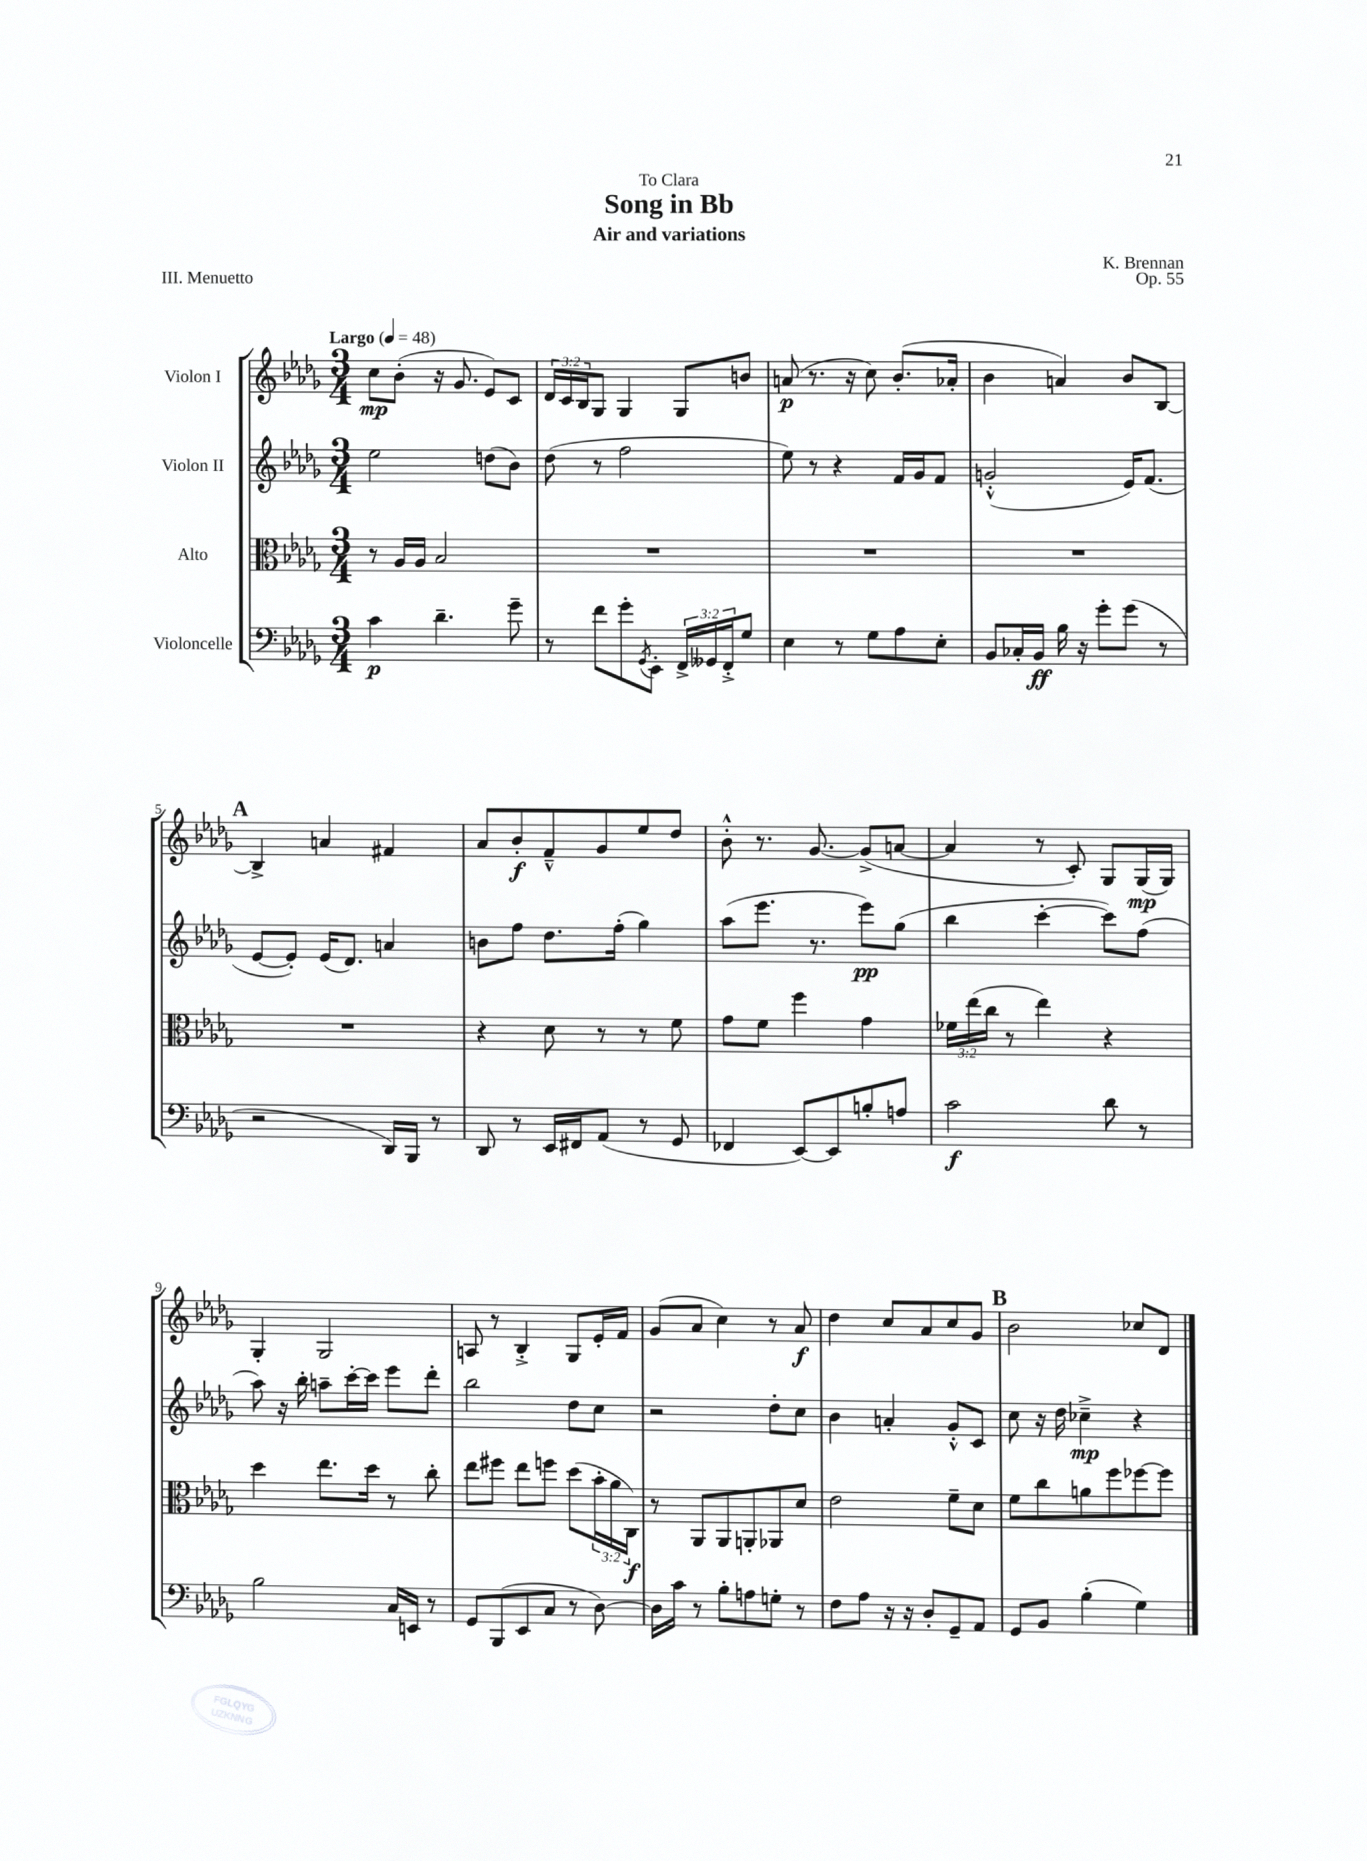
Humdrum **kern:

**kern	**kern	**kern	**kern
*staff4	*staff3	*staff2	*staff1
*clefF4	*clefC3	*clefG2	*clefG2
*k[b-e-a-d-g-]	*k[b-e-a-d-g-]	*k[b-e-a-d-g-]	*k[b-e-a-d-g-]
*M3/4	*M3/4	*M3/4	*M3/4
*MM48	*MM48	*MM48	*MM48
4c	8r	2ee-	8cc
.	16A-	.	(8b-'
.	16A-	.	.
4.d-~	2B-	.	16r
.	.	.	8.g-
.	.	(8dd	8e-)
8g-~	.	8b-)	8c
=	=	=	=
8r	2.r	(8dd-	24d-
.	.	.	24c
.	.	.	24B-
8f	.	8r	8G-
8g-'	.	2ff	4G-
8qGG-	.	.	.
8EE-'	.	.	.
24FF^	.	.	8G-
24GG--	.	.	.
24FF'^	.	.	.
8G-	.	.	8b
=	=	=	=
4E-	2.r	8ee-)	(8a
.	.	8r	8.r
8r	.	4r	.
.	.	.	16r
8G-	.	.	8cc)
8A-	.	16f	(8.b-'
.	.	16g-	.
8E-'	.	8f	.
.	.	.	16a-'
=	=	=	=
8BB-	2.r	(2g'^^	4b-
16C-'	.	.	.
16BB-	.	.	.
16B-	.	.	4a)
16r	.	.	.
8g-'	.	.	.
(8g-	.	16e-)	8b-
.	.	(8.f	.
8r	.	.	[8B-
=	=	=	=
2r	2.r	[8e-	4B-^]
.	.	8e-'])	.
.	.	(16e-	4a
.	.	8.d-)	.
16DD-)	.	4a	4f#
16BBB-	.	.	.
8r	.	.	.
=	=	=	=
8DD-	4r	8b	8a-
8r	.	8ff	8b-'
16EE-	8d-	8.dd-	8f~^^
16FF#	.	.	.
(8AA-	8r	.	8g-
.	.	(16ff'	.
8r	8r	4gg-)	8ee-
8GG-	8f	.	8dd-
=	=	=	=
4FF-	8g-	(8aa-	8b-'^^
.	8f	8.eee-	8.r
[8EE-)	4ff	.	.
.	.	8.r	[8.g-
8EE-]	.	.	.
8B'	4g-	8eee-)	(8g-^]
8A	.	(8gg-	[8a
=	=	=	=
2c	24f-	4bb-	4a]
.	(24ee-	.	.
.	24cc	.	.
.	8r	.	.
.	4ee-)	[4ccc'	8r
.	.	.	8c')
8d-	4r	8ccc])	8G-
8r	.	(8ff	(16G-
.	.	.	16G-)
=	=	=	=
2B-	4dd-	8aa-)	4G-'
.	.	16r	.
.	.	16bb-'	.
.	8.ee-	8aa~	2G-
.	.	[16ccc'	.
.	16dd-	16ccc]	.
16C	8r	8eee-	.
16EE	.	.	.
8r	8cc'	8ddd-'	.
=	=	=	=
8GG-	8ee-	2bb-	8A
(8BBB-	8ff#	.	8r
8EE-	8ee-	.	4B-'^
8C	8ff	.	.
8r	(8dd-	8dd-	8G-
[8D-)	24b-'	8cc	16e-'
.	24a-	.	.
.	.	.	16f
.	24C)	.	.
=	=	=	=
16D-]	8r	2r	(8g-
16c	.	.	.
8r	8AA-	.	8a-
8B-'	8AA-	.	4cc)
8A	8AA'	.	.
8G'	8AA-	8dd-'	8r
8r	8d-	8cc	8a-
=	=	=	=
8F	2e-	4b-	4dd-
8A-	.	.	.
16r	.	4a'	8cc
16r	.	.	.
8D-'	.	.	8a-
8GG-~	8f~	8g-'^^	8cc
8AA-	8d-	8c	8g-
=	=	=	=
8GG-	8f	8cc	2b-
8BB-	8cc	16r	.
.	.	16dd-	.
(4B-'	8a	4cc-~^	.
.	8ff	.	.
4G-)	[8ff-	4r	8cc-
.	8ff-]	.	8d-
==	==	==	==
*-	*-	*-	*-
